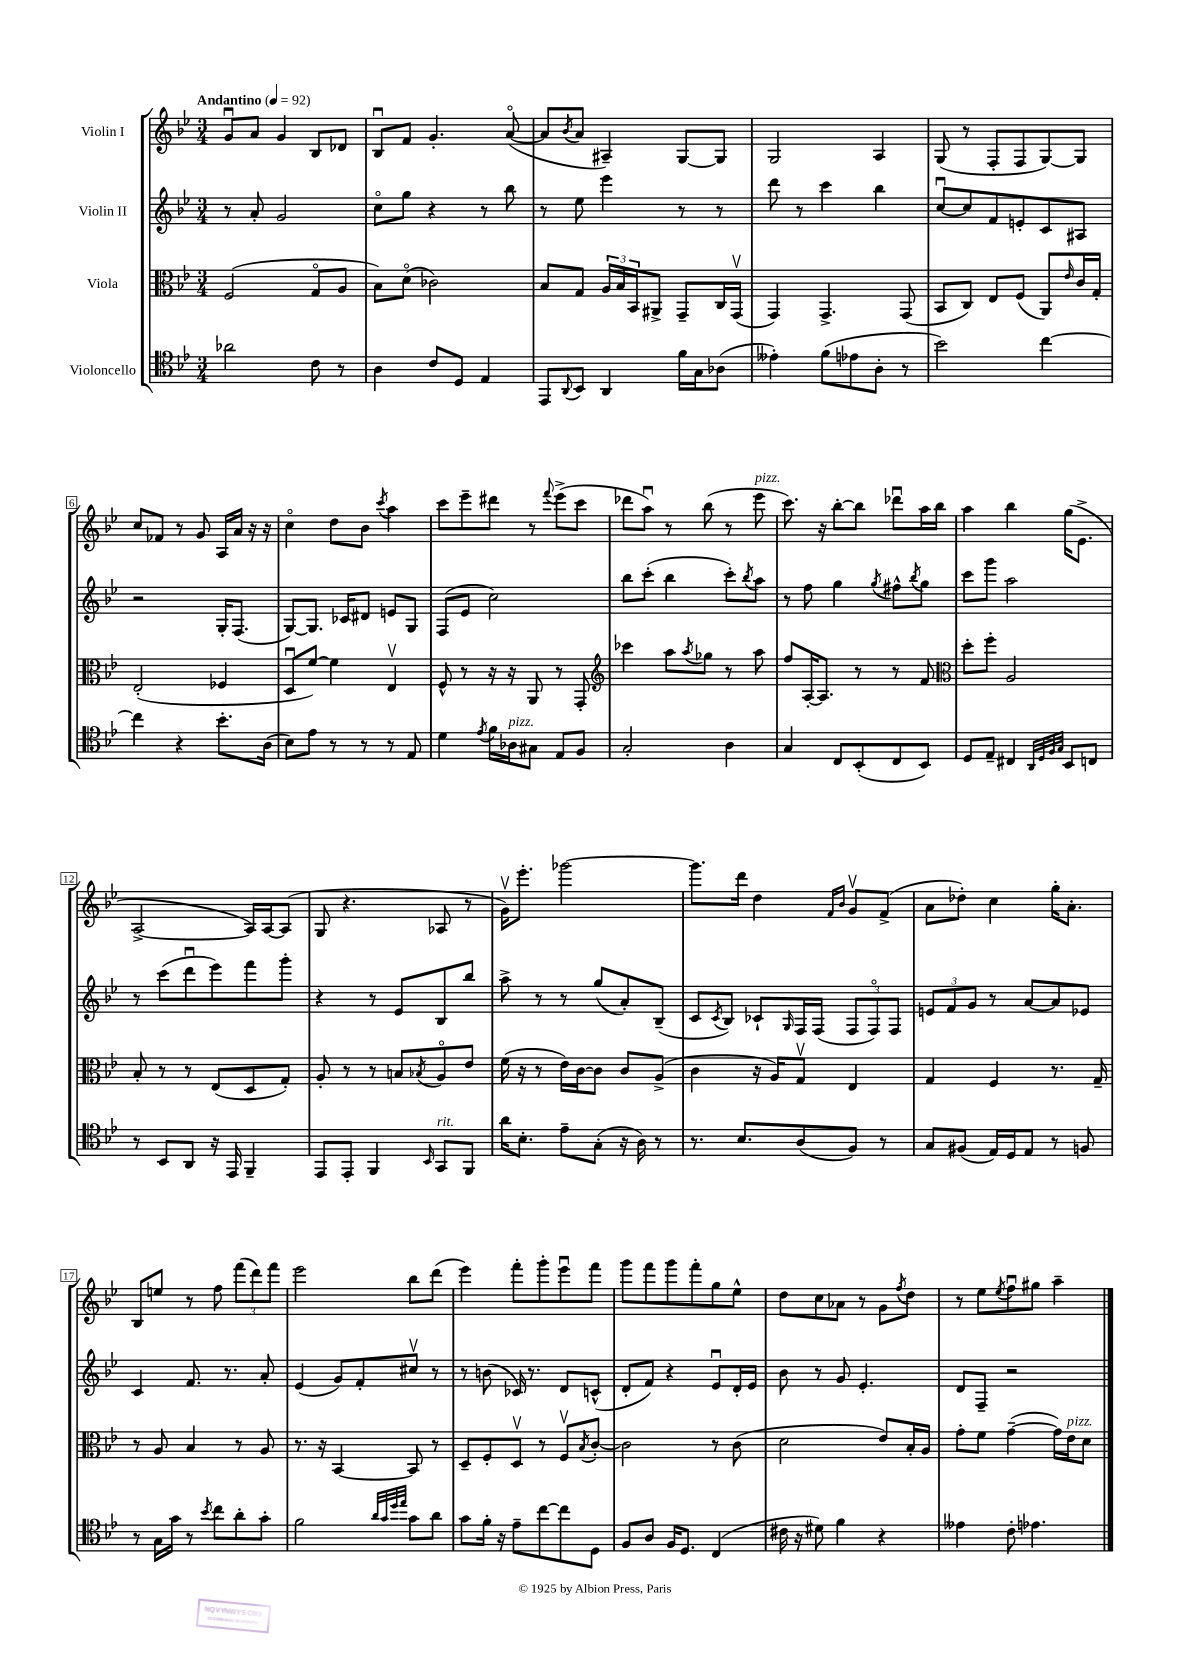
<<
\new StaffGroup <<
\new Staff = "s0" \with { instrumentName = "Violin I" } {
    \clef treble \key bes \major \numericTimeSignature \time 3/4 \tempo "Andantino" 4 = 92
    g'8\downbow a'8 g'4 bes8 des'8 |
    bes8\downbow f'8 g'4.-. a'8~\flageolet( |
    a'8 \acciaccatura { bes'8 } a'8 ais4--) g8~ g8 |
    g2 a4 |
    g8( r8 f8-. f8 g8~) g8 |
    c''8 fes'8 r8 g'8 a16 a'16 r16 r16 |
    c''4\flageolet d''8 bes'8 \acciaccatura { c'''8 } a''4 |
    c'''8 ees'''8-- dis'''8 r8 \appoggiatura { f'''8 } ees'''8->( c'''8 |
    des'''8 a''8\downbow) r8 bes''8( r8 ees'''8^\markup { \italic "pizz." } |
    c'''8.) r16 bes''8~-. bes''8 des'''8\downbow a''16 bes''16 |
    a''4 bes''4 g''16( ees'8.-> |
    a2~-> a16) a16~ a8( |
    g8 r4. aes8 r8 |
    g'16\upbow) ees'''8.-. ges'''2~ |
    ges'''8. d'''16 d''4 \grace { f'16 bes'16 } g'8\upbow f'8->( |
    a'8 des''8-.) c''4 g''16-. a'8.-. |
    bes8 e''8 r8 f''8 \tuplet 3/2 { f'''8( d'''8) f'''8 } |
    ees'''2 bes''8 d'''8( |
    ees'''4) f'''8-. g'''8-. ees'''8\downbow f'''8 |
    g'''8 f'''8 g'''8 f'''8-. g''8 ees''8-^ |
    d''8 c''8 aes'8 r8 g'8 \acciaccatura { f''8 } d''8 |
    r8 ees''8 \acciaccatura { ees''8 } f''8\downbow gis''8 a''4-- \bar "|." |
}
\new Staff = "s1" \with { instrumentName = "Violin II" } {
    \clef treble \key bes \major \numericTimeSignature \time 3/4
    r8 a'8-. g'2 |
    c''8\flageolet g''8 r4 r8 bes''8 |
    r8 ees''8 ees'''4 r8 r8 |
    d'''8 r8 c'''4 bes''4 |
    c''8~\downbow c''8 f'8 e'8-. c'8 ais8 |
    r2 g16-. f8.( |
    g8~) g8. ces'16 dis'8 e'8 g8 |
    f8( ees'8 c''2) |
    bes''8 c'''8-.( bes''4 c'''8-.) \acciaccatura { bes''8 } a''8 |
    r8 f''8 g''4 \acciaccatura { g''8 } fis''8-^ \acciaccatura { bes''8 } g''8 |
    c'''8 g'''8 a''2 |
    r8 c'''8( d'''8\downbow ees'''8) f'''8 g'''8-. |
    r4 r8 ees'8 bes8 bes''8 |
    a''8-> r8 r8 g''8( a'8-.) bes8--( |
    c'8 \acciaccatura { c'8 } bes8) ces'8-! \grace { g16 } f16 f16( \tuplet 3/2 { f8 f8\flageolet) f8 } |
    \tuplet 3/2 { e'8 f'8 g'8 } r8 a'8~ a'8 ees'8 |
    c'4 f'8. r8. a'8-. |
    ees'4( g'8) f'8-. cis''8\upbow r8 |
    r8 b'8( ces'16) r8. d'8 c'8-^( |
    d'8-. f'8) r4 ees'8\downbow d'16-. ees'16 |
    bes'8 r8 g'8 ees'4.-. |
    d'8 f8-- r2 \bar "|." |
}
\new Staff = "s2" \with { instrumentName = "Viola" } {
    \clef alto \key bes \major \numericTimeSignature \time 3/4
    f2( g8\flageolet a8 |
    bes8) d'8\flageolet( ces'2) |
    bes8 g8 \tuplet 3/2 { a16 bes16 bes,16 } ais,8-> g,8-- c16 g,16\upbow( |
    g,4) g,4.-> g,8( |
    bes,8 c8) ees8 f8( a,8) \grace { ees'16 } c'16 g16-. |
    ees2-.( fes4 |
    d8\downbow f'8~) f'4 ees4\upbow |
    f8-^ r8 r16 r16 a,8 r8 g,8-. |
    \clef treble ces'''4 a''8 \acciaccatura { a''8 } ges''8 r8 a''8 |
    f''8 a16~-. a8. r8 r8 f'8 |
    \clef alto d''8-. f''8-. a2 |
    bes8-. r8 r8 ees8( d8 g8-.) |
    a8-. r8 r8 b8 \acciaccatura { bes8 } a8\flageolet ees'8 |
    f'16( r16 r8 ees'16) c'16~ c'8 c'8 a8->( |
    c'4 r16 a16) g8\upbow ees4 |
    g4 f4 r8. g16-- |
    r8 a8 bes4 r8 a8 |
    r8. r16 bes,4~ bes,8 r8 |
    d8-- f8-. d8\upbow r8 f8\upbow \acciaccatura { bes8 } c'8~-. |
    c'2 r8 c'8( |
    d'2 ees'8) bes16-. a16 |
    g'8-. f'8 g'4~--( g'16) ees'16^\markup { \italic "pizz." } d'8 \bar "|." |
}
\new Staff = "s3" \with { instrumentName = "Violoncello" } {
    \clef tenor \key bes \major \numericTimeSignature \time 3/4
    aes'2 c'8 r8 |
    a4 c'8 d8 ees4 |
    ees,8 \appoggiatura { a,8 } bes,8 a,4 f'16 g16 aes8( |
    eeses'4-.) f'8( ees'8 a8-. r8 |
    bes'2) c''4~ |
    c''4 r4 bes'8.-. a16( |
    bes8) ees'8 r8 r8 r8 ees8 |
    d'4 \acciaccatura { ees'8 } f'16 aes16^\markup { \italic "pizz." } gis8 ees8 f8 |
    g2-. a4 |
    g4 c8 bes,8-.( c8 bes,8) |
    d8 ees8-- cis4 \grace { a,32 d32 f32 g32 } bes,8 c8 |
    r8 bes,8 a,8 r16 ees,16 f,4-- |
    ees,8 ees,8-. f,4 \grace { bes,16 } g,8^\markup { \italic "rit." } f,8 |
    a'16 bes8.-. ees'8-- g8-.( r16 a16) r8 |
    r8. bes8. a8( f8) r8 |
    g8 fis8( ees16) d16 ees8 r8 f8 |
    r8 g16 g'16 r8 \acciaccatura { bes'8 } c''8 a'8-. g'8-. |
    f'2 \grace { a'32 g'32 d''32 ees''32 } g'8 a'8 |
    g'8 f'16-. r16 ees'8-- c''8~ c''8 d8 |
    f8 a8 f16 d8. c4( |
    cis'16 r16 dis'8) f'4 r4 |
    eeses'4 c'8-. ees'4. \bar "|." |
}
>>
>>
\layout { \context { \Score \override BarNumber.stencil = #(make-stencil-boxer 0.1 0.3 ly:text-interface::print) } }
